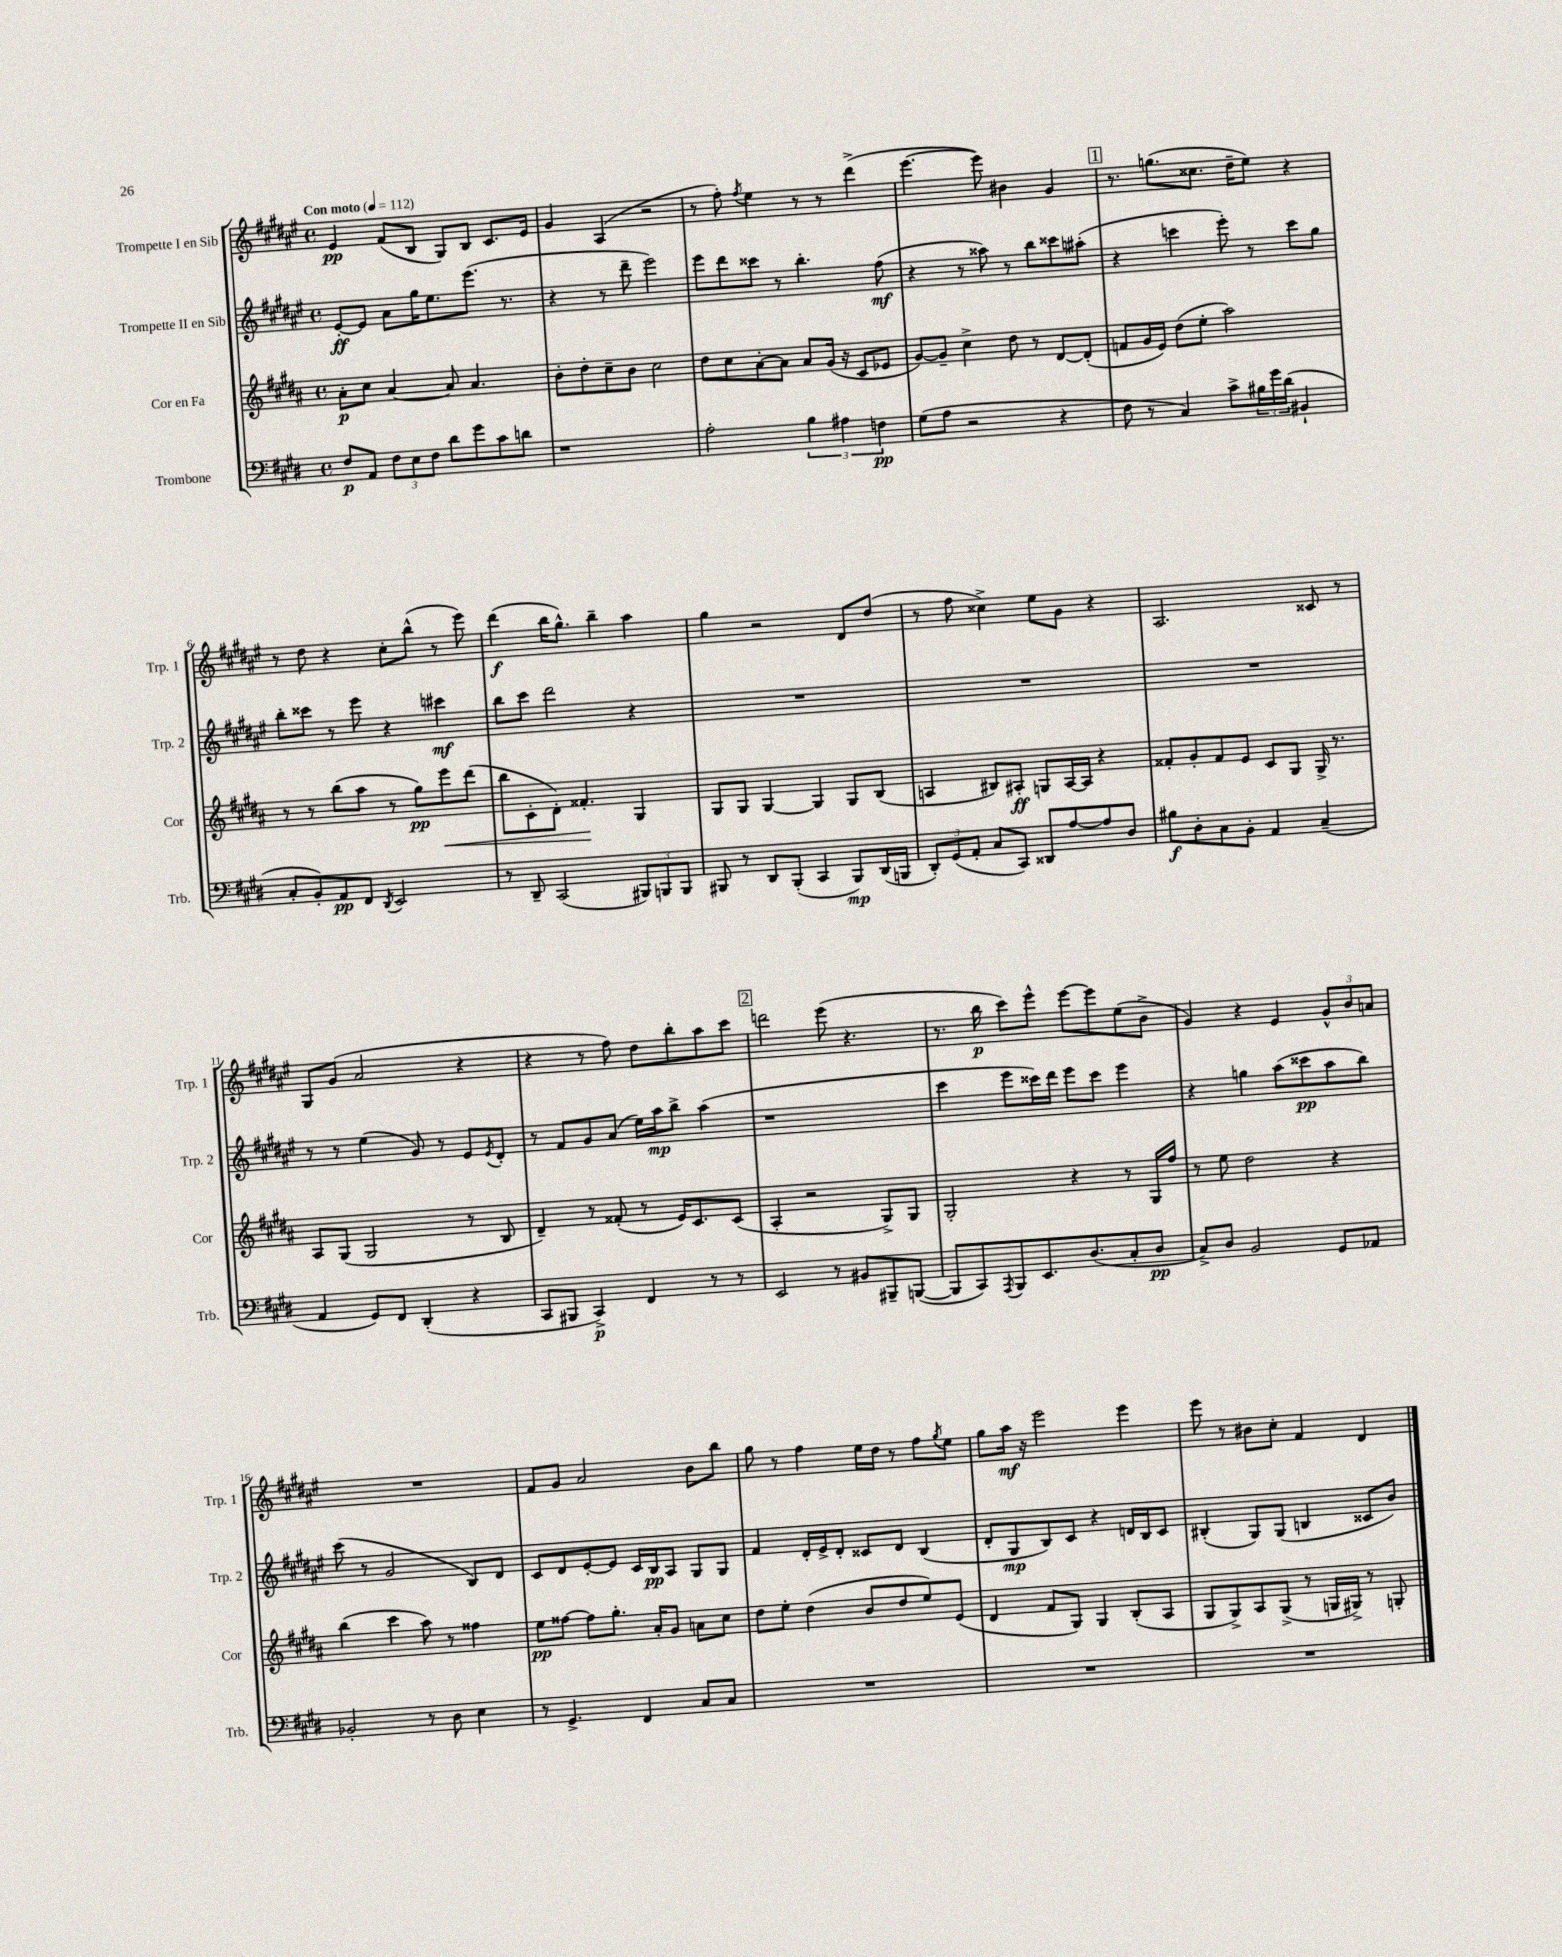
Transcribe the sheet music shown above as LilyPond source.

<<
\new StaffGroup <<
\new Staff = "s0" \with { instrumentName = "Trompette I en Sib" shortInstrumentName = "Trp. 1" } {
    \clef treble \key fis \major \defaultTimeSignature \time 4/4 \tempo "Con moto" 4 = 112
    eis'4\pp fis'8( b8 gis8) b8 cis'8. eis'16 |
    gis'4 ais4( r2 |
    r8 fis''8-.) \acciaccatura { fis''8 } eis''4 r8 r8 dis'''4->( |
    eis'''4.~ eis'''8) bis'4 gis'4 |
    \mark \markup { \box "1" } r8. g''8.( cisis''8. dis''16-- eis''8) r4 |
    r8 dis''8 r4 cis''8-. b''8-^( r8 eis'''8) |
    dis'''4\f( b''16 gis''8.-^) b''4-- ais''4 |
    gis''4 r2 dis'8 dis''8( |
    r8 fis''8 cisis''4->) eis''8 gis'8 r4 |
    ais2. cisis'8 r8 |
    gis8 gis'8( ais'2 r4 |
    r4 r8 fis''8) dis''8 b''8-. ais''8 cis'''8 |
    \mark \markup { \box "2" } d'''2 eis'''8( r4. |
    r8. b''16\p cis'''8) eis'''8-^ eis'''8~ eis'''8 eis''8( b'8-> |
    gis'4) r4 eis'4 \tuplet 3/2 { gis'8-^ b'8 a'8 } |
    R1 |
    fis'8 gis'8 ais'2 b'8 b''8 |
    gis''8 r8 fis''4 eis''16 dis''16 r8 fis''8 \acciaccatura { gis''8 } eis''8 |
    gis''8 ais''16\mf r16 eis'''2 eis'''4 |
    eis'''8 r8 bis'8 cis''8-. fis'4 dis'4 \bar "|." |
}
\new Staff = "s1" \with { instrumentName = "Trompette II en Sib" shortInstrumentName = "Trp. 2" } {
    \clef treble \key fis \major \defaultTimeSignature \time 4/4
    eis'8~-.\ff eis'8 ais'8 gis''16 eis''8. eis'''8.( r8. |
    r4 r8 dis'''8-- eis'''2) |
    eis'''8 dis'''8 cisis'''8 r8 b''4.-. fis''8\mf( |
    r4 r8 aisis''8) r8 b''8 cisis'''8 ais''8-.( |
    \mark \markup { \box "1" } r4 c'''4 eis'''8-.) r8 c'''8 gis''8 |
    b''8-. cisis'''8 r8 eis'''8 r4 cis'''4\mf |
    b''8 cis'''8 dis'''2 r4 |
    R1 |
    R1 |
    R1 |
    r8 r8 eis''4( gis'8) r8 eis'8 \acciaccatura { eis'8 } dis'8-. |
    r8 fis'8 gis'8 ais'8( eis''16) ais''16\mp b''8-> ais''4( |
    \mark \markup { \box "2" } r1 |
    cis'''4 eis'''8 cisis'''16) dis'''16 eis'''8 cisis'''8 eis'''4 |
    r4 g''4 ais''8( cisis'''8\pp ais''8 b''8) |
    cis'''8( r8 gis'2 b8) dis'8 |
    cis'8 dis'8 eis'8~-. eis'8 cis'16 b16\pp ais8 gis8 gis8 |
    fis'4 dis'16-. eis'16-> dis'8-. cisis'8 dis'8 b4( |
    dis'8-. gis8\mp b8) cis'8 r4 d'16 b16 cis'8 |
    bis4-.( gis8) gis8( b4 cisis'8 b'8) \bar "|." |
}
\new Staff = "s2" \with { instrumentName = "Cor en Fa" shortInstrumentName = "Cor" } {
    \clef treble \key b \major \defaultTimeSignature \time 4/4
    ais'8-.\p cis''8 ais'4~ ais'8 ais'4. |
    b'8-. dis''8-. cis''8-- b'8 cis''2 |
    dis''8 cis''8 ais'8~-. ais'8 ais'8 gis'16( r16 cis'8 ees'8 |
    gis'8~) gis'8-- cis''4-> dis''8 r8 dis'8~ dis'8-.( |
    \mark \markup { \box "1" } f'8 gis'16 e'16) dis''8( e''8-. ais''2) |
    r8 r8 b''8( ais''8 r8 gis''8\pp) e'''8\< dis'''8( |
    b''8 cis'8-. dis'8-.) fisis'4.-.\! gis4 |
    gis8 gis8 gis4~ gis4 gis8 b8( |
    a4 bis8) ais8-.\ff g8 ais16~ ais16 r4 |
    fisis'8-. gis'8-. fisis'8 e'8 cis'8 gis8 gis16-> r8. |
    ais8 gis8( gis2 r8 b8 |
    dis'4--) r8 fisis'8-.( r8 e'16) cis'8. cis'8( |
    \mark \markup { \box "2" } ais4-. r2 gis8->) gis8 |
    gis2-. r4 r8 gis16 fis''16 |
    r8 e''8 dis''2 r4 |
    b''4( cis'''4 ais''8) r8 fisis''4 |
    e''8\pp fisis''8~ fisis''8 gis''8.-. ais'16-. gis'8 a'8 cis''8 |
    dis''8 e''8-. dis''4( b'8 dis''8 e''8) e'8( |
    dis'4 fis'8 gis8) gis4 b8-.( ais8 |
    gis8 gis8->) ais8 gis8->( r8 g16 gis16->) r8 g8-. \bar "|." |
}
\new Staff = "s3" \with { instrumentName = "Trombone" shortInstrumentName = "Trb." } {
    \clef bass \key e \major \defaultTimeSignature \time 4/4
    fis8\p a,8 \tuplet 3/2 { fis8 e8 fis8 } dis'8 gis'8 cis'8 d'8 |
    r1 |
    a2-. \tuplet 3/2 { b4 ais4 f4\pp } |
    gis8( a8 r2 r4 |
    \mark \markup { \box "1" } fis8 r8 cis4) cis'8-> \tuplet 3/2 { bis16 gis'16 dis'16( } bis,4-! |
    cis8-. b,8-.) a,8\pp fis,8 \acciaccatura { dis,8 } e,2 |
    r8 dis,8-- cis,2( \tuplet 3/2 { bis,,8) b,,8 b,,8 } |
    bis,,8 r8 dis,8 bis,,8-.( cis,4 bis,,8\mp) dis,16( b,,16 |
    \tuplet 3/2 { dis,8-.) gis,8( a,8-. } cis8 cis,8) disis,8 a8~ a8 dis8 |
    bis8\f dis8-. cis8 b,8-. a,4 cis4--( |
    a,4 gis,8) fis,8 dis,4-.( r4 |
    cis,8 bis,,8 cis,4->\p) fis,4 r8 r8 |
    \mark \markup { \box "2" } e,2 r8 bis,8 bis,,8-- b,,8~( |
    b,,8 cis,8) \acciaccatura { a,,8 } b,,8 e,8. dis8.( cis8-. dis8\pp |
    cis8->) dis8 b,2 gis,8 aes,8 |
    bes,2-. r8 dis8 e4 |
    r8 gis,4.-> fis,4 cis8 cis8 |
    R1 |
    R1 |
    R1 \bar "|." |
}
>>
>>
